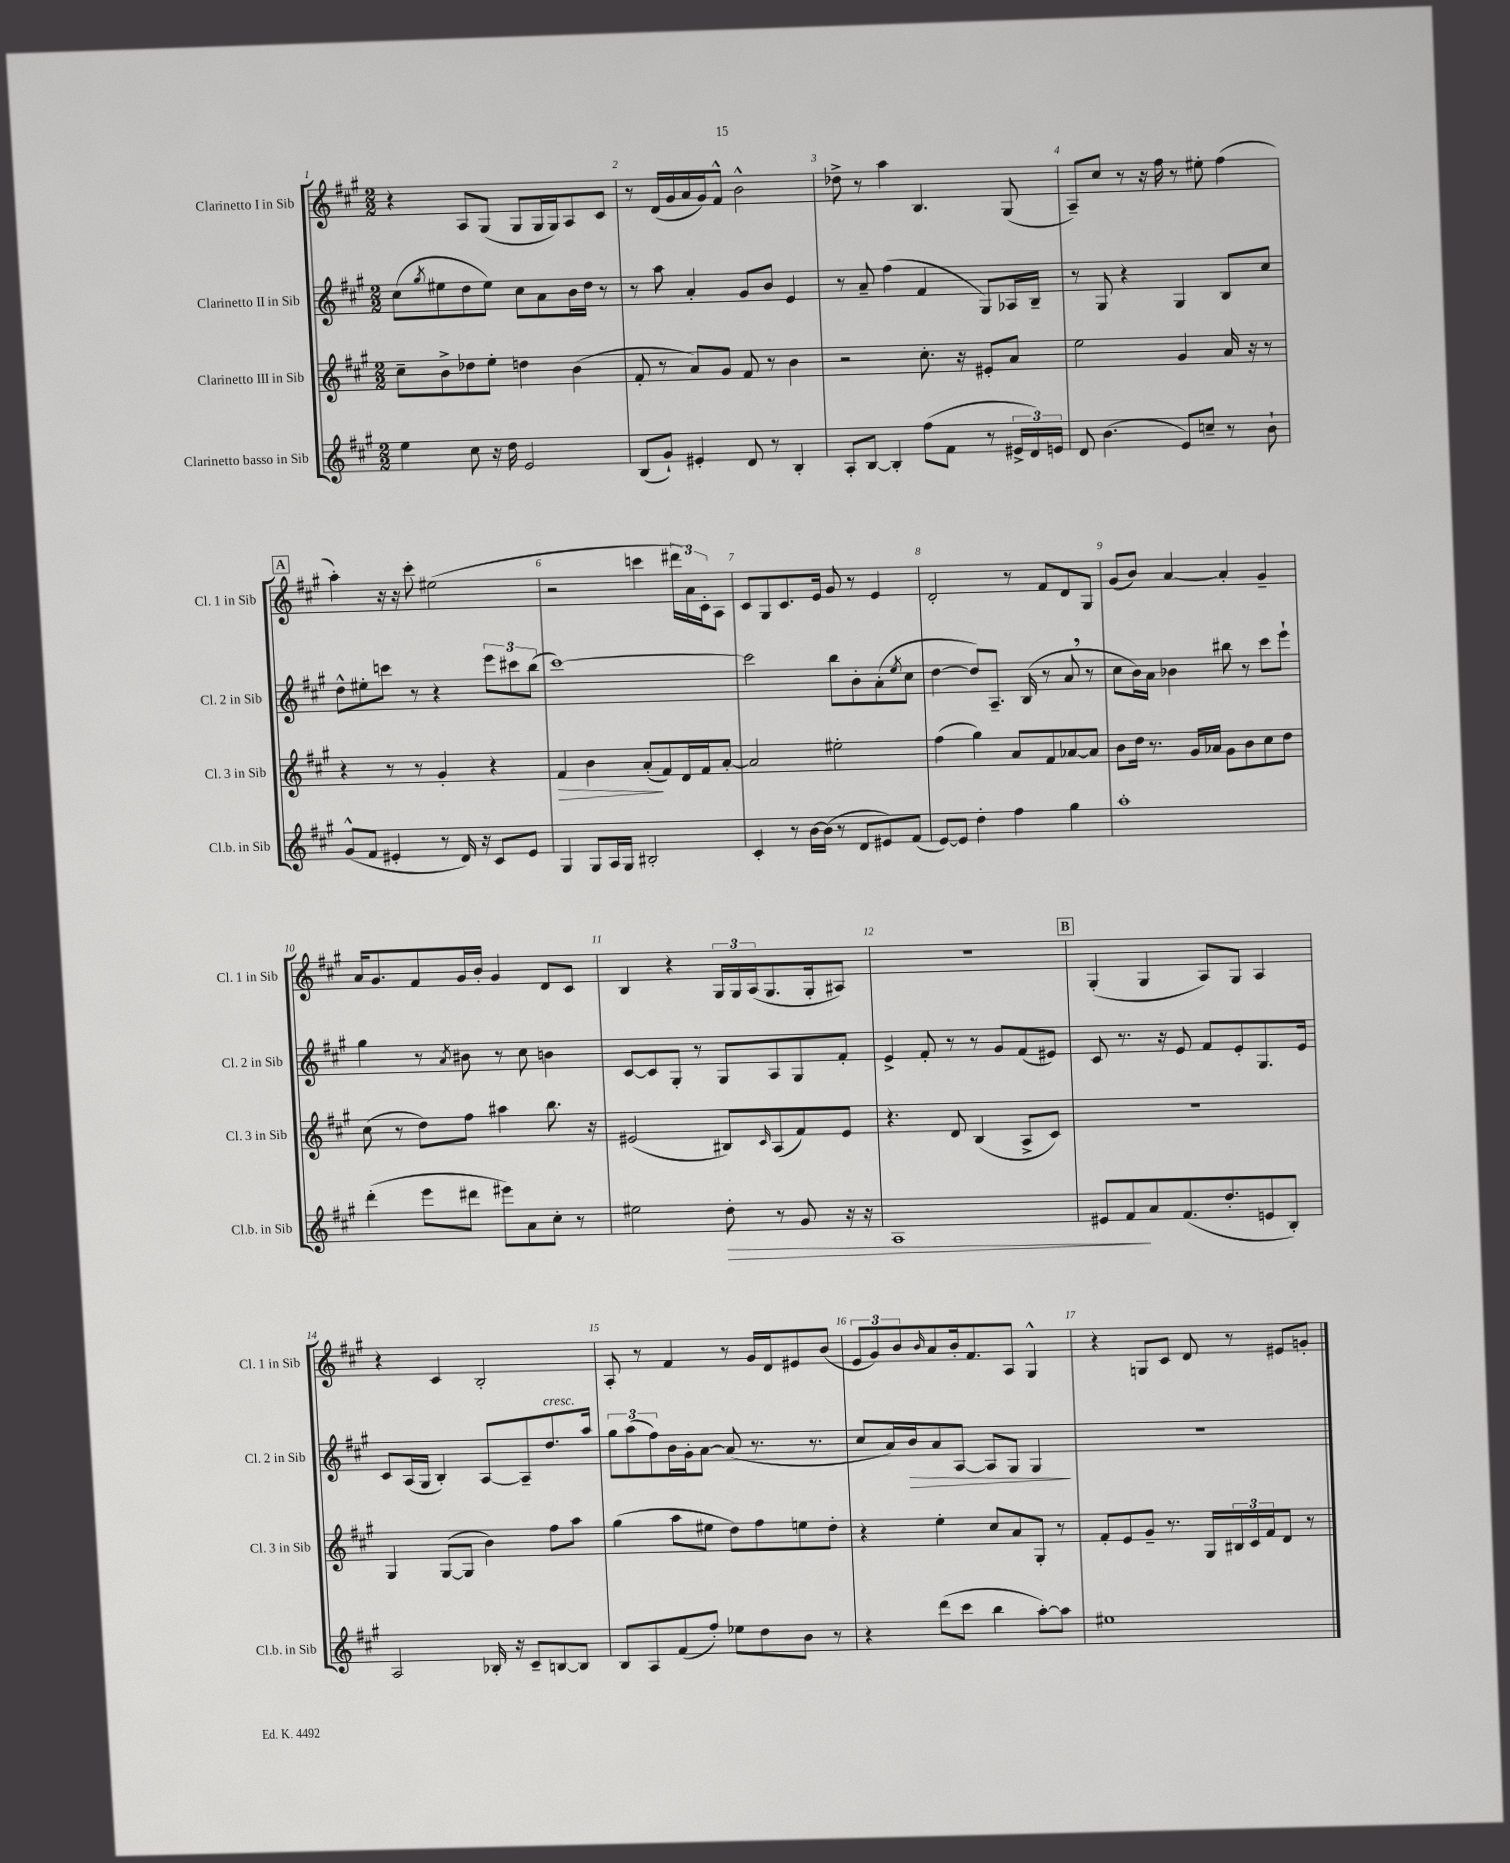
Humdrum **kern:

**kern	**dynam	**kern	**dynam	**kern	**dynam	**kern
*part4	*part4	*part3	*part3	*part2	*part2	*part1
*staff4	*staff4	*staff3	*staff3	*staff2	*staff2	*staff1
*I"Clarinetto basso in Sib	*	*I"Clarinetto III in Sib	*	*I"Clarinetto II in Sib	*	*I"Clarinetto I in Sib
*I'Cl.b. in Sib	*	*I'Cl. 3 in Sib	*	*I'Cl. 2 in Sib	*	*I'Cl. 1 in Sib
*clefG2	*	*clefG2	*	*clefG2	*	*clefG2
*k[f#c#g#]	*	*k[f#c#g#]	*	*k[f#c#g#]	*	*k[f#c#g#]
*M2/2	*	*M2/2	*	*M2/2	*	*M2/2
=1	=1	=1	=1	=1	=1	=1
4ee\	.	8cc#~\L	.	(8cc#\L	.	4r
.	.	.	.	8qgg#/	.	.
.	.	8b^\	.	8ee#X\	.	.
8cc#\	.	8dd-X\	.	8dd\	.	8A/L
16r	.	8ee'\J	.	8ee#\J)	.	(8G#/J
16dd\	.	.	.	.	.	.
2e/	.	4ddn\	.	8cc#\L	.	8G#/L
.	.	.	.	8a\	.	16G#/L
.	.	.	.	.	.	16G#/J)
.	.	(4b\	.	16b\L	.	8A/
.	.	.	.	16dd\JJ	.	.
.	.	.	.	8r	.	8c#/J
=2	=2	=2	=2	=2	=2	=2
(8B/L	.	8f#'/	.	8r	.	8r
8g#`/J)	.	8r	.	8aa\	.	(16d/LL
.	.	.	.	.	.	16g#/
4e#X'/	.	8a/L)	.	4a'/	.	16a/
.	.	.	.	.	.	16g#/J)
.	.	8g#/J	.	.	.	8f#^^/J
8d/	.	8f#/	.	8g#/L	.	2b^^\
8r	.	8r	.	8b/J	.	.
4B'/	.	4b\	.	4e/	.	.
=3	=3	=3	=3	=3	=3	=3
8A'/L	.	2r	.	8r	.	8dd-X^\
[8B/J	.	.	.	8a~/	.	8r
4B'/]	.	.	.	(4ff#\	.	4aa\
(8ff#\L	.	8.cc#'\	.	4f#/	.	4.B/
8f#\J	.	.	.	.	.	.
.	.	16r	.	.	.	.
8r	.	8e#X'/L	.	8G#/L)	.	.
24e#X^/LL	.	8a/J	.	16A-X/L	.	(8G#/
24d/)	.	.	.	.	.	.
.	.	.	.	16B~/JJ	.	.
24en/JJ	.	.	.	.	.	.
=4	=4	=4	=4	=4	=4	=4
8d/	.	2ee\	.	8r	.	8A~/L)
(4.b\	.	.	.	8G#/	.	8cc#/J
.	.	.	.	4r	.	8r
.	.	.	.	.	.	16r
.	.	.	.	.	.	16ff#\
8e/L)	.	4g#/	.	4G#/	.	8r
8ccn~/J	.	.	.	.	.	8ee#X'\
8r	.	16a/	.	8B/L	.	(4ff#\
.	.	16r	.	.	.	.
8b`\	.	8r	.	8cc#/J	.	.
!!LO:LB:g=z
!!LO:REH:place=s1:t=A
=5	=5	=5	=5	=5	=5	=5
(8g#^^/L	.	4r	.	8dd^^\L	.	4aa'\)
8f#/J	.	.	.	8ee#X'\	.	.
4e#X'/	.	8r	.	8cccn\J	.	16r
.	.	.	.	.	.	16r
.	.	8r	.	8r	.	8ccc#'\
8r	.	4g#'/	.	4r	.	(2ee#X\
16d/)	.	.	.	.	.	.
16r	.	.	.	.	.	.
8c#/L	.	4r	.	12eee\L	.	.
.	.	.	.	12ccc#X\	.	.
8e#/J	.	.	.	.	.	.
.	.	.	.	(12bb\J	.	.
=6	=6	=6	=6	=6	=6	=6
!	!	!	!LO:HP:b	!	!	!
4G#/	.	4f#/	>	[1ccc#)	.	2r
8G#/L	.	4b\	.	.	.	.
16A/L	.	.	.	.	.	.
16G#/JJ	.	.	.	.	.	.
2B#X'/	.	(8a'/L	.	.	.	4cccn\
.	.	8f#/)	]	.	.	.
.	.	16d/L	.	.	.	24ddd#X\LL
.	.	.	.	.	.	24a\)
.	.	16f#/J	.	.	.	.
.	.	.	.	.	.	24c#'\J
.	.	[8a'/J	.	.	.	8A\J
=7	=7	=7	=7	=7	=7	=7
4c#'/	.	2a/]	.	2ccc#\]	.	8c#/L
.	.	.	.	.	.	8G#/
8r	.	.	.	.	.	8.c#/
[16b\LL	.	.	.	.	.	.
(16b\JJ]	.	.	.	.	.	16e/Jk
8r	.	2ee#X'\	.	8bb\L	.	8g#/
8d/L	.	.	.	8b'\	.	8r
8e#X/)	.	.	.	(8a'\	.	4e/
.	.	.	.	8qee/	.	.
(8f#/J	.	.	.	8cc#\J	.	.
=8	=8	=8	=8	=8	=8	=8
[8e/L)	.	(4ff#\	.	[4dd\	.	2d'/
8e/J]	.	.	.	.	.	.
4dd'\	.	4gg#\)	.	8dd/L])	.	.
.	.	.	.	8.A~/J	.	.
4ff#\	.	8a/L	.	.	.	8r
.	.	.	.	(16B/	.	.
.	.	8f#/	.	8r	.	8f#/L
4gg#\	.	[8a-X/	.	8a,/	.	8d/
.	.	8a-/J]	.	8r	.	8G#/J
=9	=9	=9	=9	=9	=9	=9
1aa'	.	8b\L	.	8cc#\L	.	(8g#/L
.	.	16dd\Jk	.	16b\L)	.	8b/J)
.	.	8.r	.	16a\JJ	.	.
.	.	.	.	4b-X\	.	[4a/
.	.	16g#/LL	.	.	.	.
.	.	16a-X/JJ	.	.	.	.
.	.	8g#\L	.	8bb#X\	.	4a'/]
.	.	8b\	.	8r	.	.
.	.	8cc#\	.	8ccc#\L	.	4g#~/
.	.	8dd\J	.	8eee`\J	.	.
!!LO:LB:g=z
=10	=10	=10	=10	=10	=10	=10
(4ddd'\	.	(8cc#\	.	4gg#\	.	16a/KL
.	.	.	.	.	.	8.g#/
.	.	8r	.	.	.	.
8eee\L	.	8dd\L)	.	8r	.	8f#/
.	.	.	.	8qa/	.	.
8ddd#X\J	.	8ff#\J	.	8b#X\	.	16g#/L
.	.	.	.	.	.	16b'/JJ
8eee#X\L)	.	4aa#X\	.	8r	.	4g#/
8a\	.	.	.	8cc#\	.	.
8cc#'\J	.	8.bb\	.	4bn\	.	8d/L
8r	.	.	.	.	.	8c#/J
.	.	16r	.	.	.	.
=11	=11	=11	=11	=11	=11	=11
2ee#X\	.	(2e#X/	.	[8c#/L	.	4B/
.	.	.	.	8c#/]	.	.
.	.	.	.	8G#'/J	.	4r
.	.	.	.	8r	.	.
!	!LO:HP:b	!	!	!	!	!
8dd'\	>	8B#X/L)	.	8G#/L	.	24G#/LL
.	.	.	.	.	.	24G#/
.	.	.	.	.	.	(24A/J
.	.	16qqc#/	.	.	.	.
8r	.	(8A/	.	8A/	.	8.G#/
8g#/	.	8f#/)	.	8G#/	.	.
.	.	.	.	.	.	16G#'/k
16r	.	8e#/J	.	8f#'/J	.	8A#X/J)
16r	.	.	.	.	.	.
=12	=12	=12	=12	=12	=12	=12
1A	.	4.r	.	4e^/	.	1r
.	.	.	.	8f#'/	.	.
.	.	8d/	.	8r	.	.
.	.	(4B/	.	8r	.	.
.	.	.	.	8g#/L	.	.
.	.	8A^/L	.	(8f#/	.	.
.	.	8c#/J)	.	8e#X/J)	.	.
!!LO:REH:place=s1:t=B
=13	=13	=13	=13	=13	=13	=13
8e#X/L	.	1r	.	8c#/	.	(4G#'/
8f#/	.	.	.	8.r	.	.
8a/	]	.	.	.	.	4G#/
.	.	.	.	16r	.	.
(8.f#/	.	.	.	8e/	.	.
.	.	.	.	8f#/L	.	8A/L)
8.dd'/	.	.	.	.	.	.
.	.	.	.	8e'/	.	8G#/J
8en/	.	.	.	8.G#/	.	4A/
8B'/J)	.	.	.	.	.	.
.	.	.	.	16e/Jk	.	.
!!LO:LB:g=z
=14	=14	=14	=14	=14	=14	=14
2A/	.	4G#/	.	8c#/L	.	4r
.	.	.	.	(16A/L	.	.
.	.	.	.	16G#/JJ	.	.
.	.	([8G#/L	.	4B'/)	.	4c#/
.	.	8G#/J]	.	.	.	.
16B-X'/	.	4b\)	.	[8A/L	.	2B'/
16r	.	.	.	.	.	.
8c#~/L	.	.	.	8A~/]	.	.
!	!	!	!	!LO:TX:a:i:t=cresc.	!	!
[8Bn/	.	8ff#\L	.	8.dd/	.	.
8B/J]	.	8aa\J	.	.	.	.
.	.	.	.	16aa/Jk	.	.
=15	=15	=15	=15	=15	=15	=15
8B/L	.	(4gg#\	.	12gg#\L	.	8A'/
.	.	.	.	(12aa\	.	.
8A/	.	.	.	.	.	8r
.	.	.	.	12ff#\)	.	.
(8f#/	.	8aa\L	.	16b\L	.	4f#/
.	.	.	.	16g#'\J	.	.
8ff#'/J)	.	8ee#X\J	.	[8a\J	.	.
8ee-X\L	.	8dd\L)	.	(8a/]	.	8r
8dd\	.	8ff#\	.	8.r	.	16g#/LL
.	.	.	.	.	.	16d/J
8b\J	.	8een\	.	.	.	8e#X/
.	.	.	.	8.r	.	.
8r	.	8dd'\J	.	.	.	(8b/J
=16	=16	=16	=16	=16	=16	=16
4r	.	4r	.	8cc#/L	.	12e/L
.	.	.	.	.	.	12g#/)
.	.	.	.	16a/L)	.	.
.	.	.	.	.	.	12b/
!	!	!	!	!	!LO:HP:b	!
.	.	.	.	16b/J	>	.
.	.	.	.	.	.	16qqb/
(8ddd\L	.	4ee'\	.	8a/	.	8a/
8ccc#\J	.	.	.	[8A/J	.	16b'/k
.	.	.	.	.	.	8.f#/
4bb\	.	8cc#/L	.	8A/L]	.	.
.	.	8a/	.	8G#/J	.	8A/J
[8aa'\L)	.	8G#'/J	.	4G#/	.	4G#^^/
8aa\J]	.	8r	.	.	.	.
.	.	.	.	.	]	.
=17	=17	=17	=17	=17	=17	=17
1ee#X	.	8f#'/L	.	1r	.	4r
.	.	8e/	.	.	.	.
.	.	8g#~/J	.	.	.	8Gn/L
.	.	8.r	.	.	.	8c#/J
.	.	.	.	.	.	8d/
.	.	16G#/LL	.	.	.	.
.	.	24B#X/	.	.	.	8r
.	.	24c#/	.	.	.	.
.	.	24f#/J	.	.	.	.
.	.	8d/J	.	.	.	8e#X/L
.	.	8r	.	.	.	8gn'/J
==	==	==	==	==	==	==
*-	*-	*-	*-	*-	*-	*-
